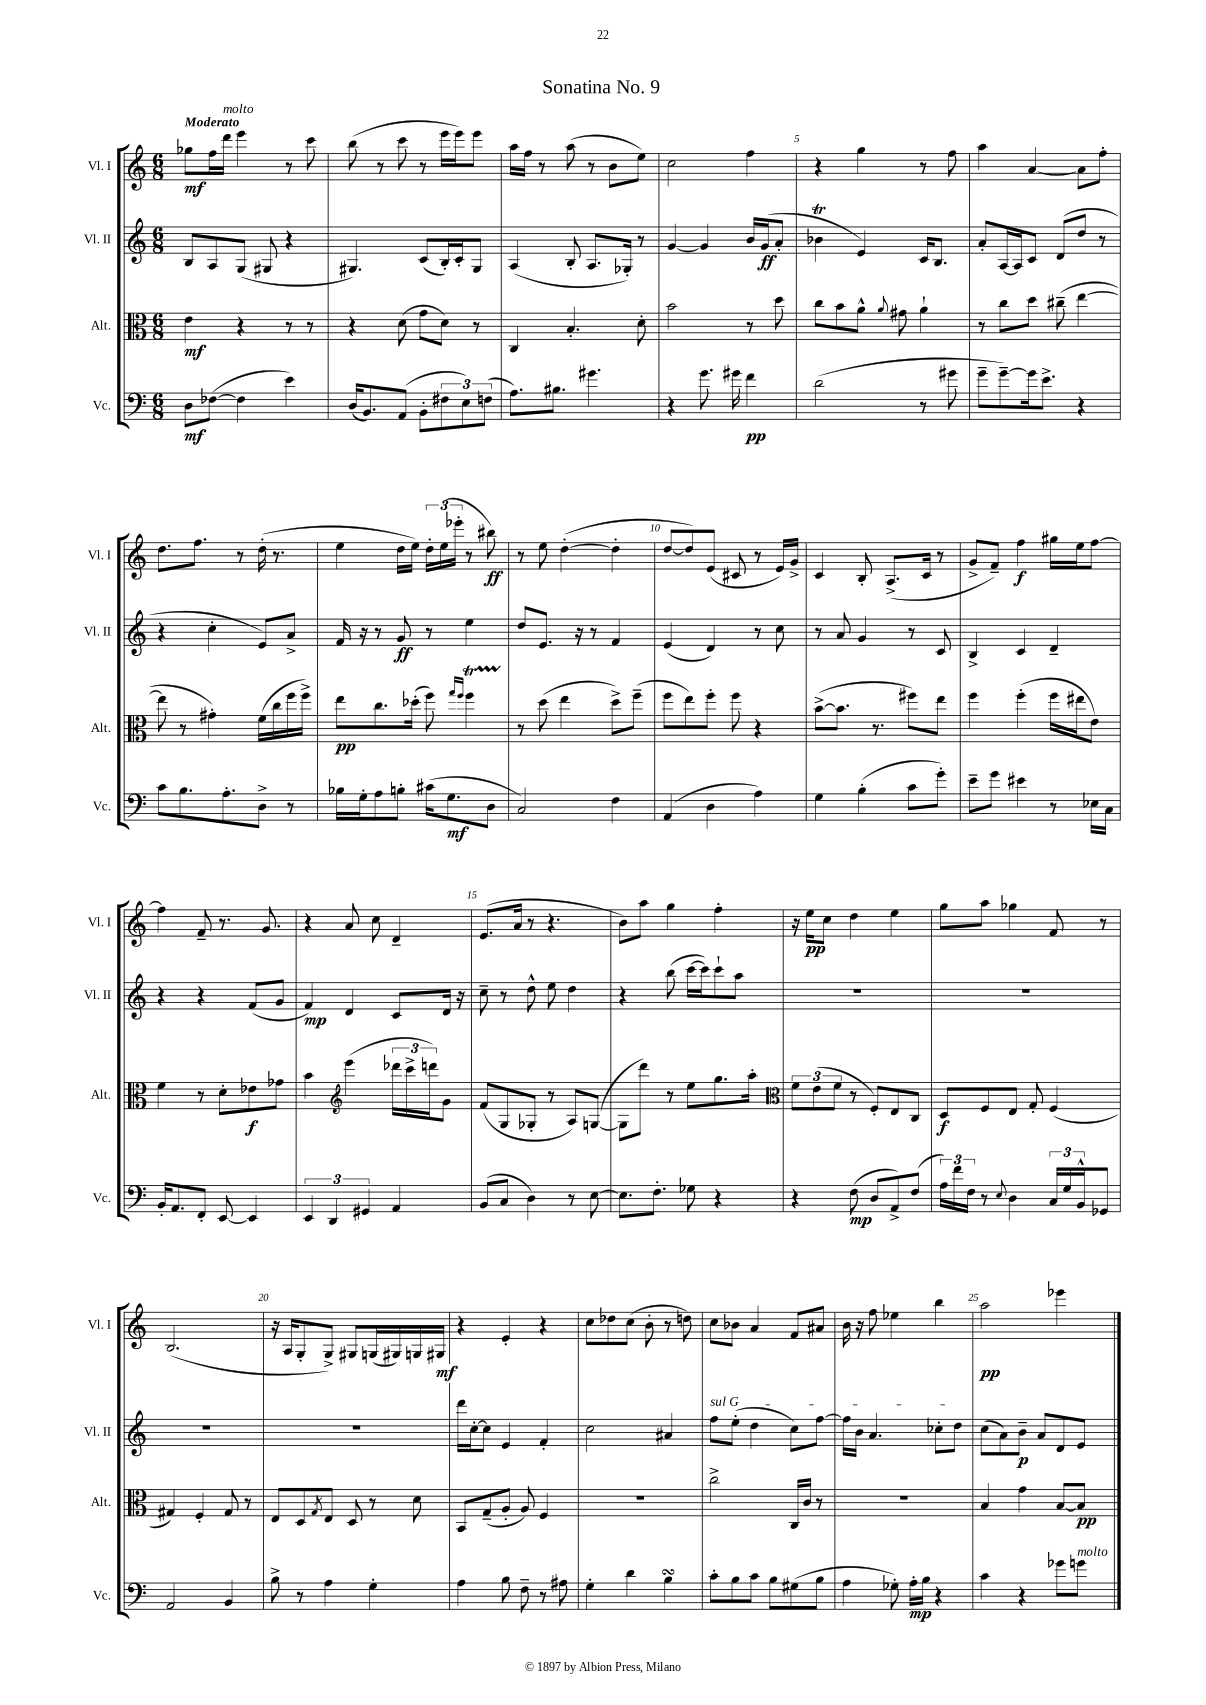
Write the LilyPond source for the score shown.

\header { title = "Sonatina No. 9" }
<<
\new StaffGroup <<
\new Staff = "s0" \with { instrumentName = "Vl. I" shortInstrumentName = "Vl. I" } {
    \clef treble \key c \major \numericTimeSignature \time 6/8 \tempo "Moderato"
    ges''8\mf f''16 d'''16^\markup { \italic "molto" } e'''4 r8 c'''8 |
    b''8( r8 c'''8 r8 e'''16 e'''16) e'''8 |
    a''16 f''16 r8 a''8( r8 b'8 e''8) |
    c''2 f''4 |
    r4 g''4 r8 f''8 |
    a''4 a'4~ a'8 f''8-. |
    d''8. f''8. r8 d''16-.( r8. |
    e''4 d''16 e''16) \tuplet 3/2 { d''16-. e''16( ees'''16-. } r8 bis''8\ff) |
    r8 e''8 d''4~-.( d''4-. |
    d''8~ d''8) e'8( cis'8 r8 e'16) g'16-> |
    c'4 b8-. a8.->( c'16 r8 |
    g'8-> f'8--) f''4\f gis''16 e''16 f''8~ |
    f''4 f'8-- r8. g'8. |
    r4 a'8 c''8 d'4-- |
    e'8.( a'16 r8 r4. |
    b'8) a''8 g''4 f''4-. |
    r16 e''16\pp c''8 d''4 e''4 |
    g''8 a''8 ges''4 f'8 r8 |
    b2.( |
    r16 a16 g8-. g8->) gis8 g16( gis16) g16 gis16\mf |
    r4 e'4-. r4 |
    c''8 des''8 c''8( b'8-. r8 d''8) |
    c''8 bes'8 a'4 f'8 ais'8 |
    b'16 r16 f''8 ees''4 b''4 |
    a''2\pp ees'''4 \bar "|." |
}
\new Staff = "s1" \with { instrumentName = "Vl. II" shortInstrumentName = "Vl. II" } {
    \clef treble \key c \major \numericTimeSignature \time 6/8
    b8 a8 g8( gis8 r4 |
    gis4.) c'8( b16-.) c'16-. gis8 |
    a4( b8-. a8. ges16-.) r8 |
    g'4~ g'4 b'16 g'16\ff( a'8-. |
    bes'4\trill e'4) c'16 b8. |
    a'8-. a16~ a16 c'8 d'8( d''8 r8 |
    r4 c''4-. e'8) a'8-> |
    f'16 r16 r8 g'8\ff r8 e''4 |
    d''8 e'8. r16 r8 f'4 |
    e'4( d'4) r8 c''8 |
    r8 a'8 g'4 r8 c'8 |
    b4-> c'4 d'4-- |
    r4 r4 f'8( g'8 |
    f'4\mp) d'4 c'8 d'16 r16 |
    c''8-- r8 d''8-^ e''8 d''4 |
    r4 b''8( c'''16~ c'''16) c'''8-! a''8 |
    R2. |
    R2. |
    R2. |
    R2. |
    d'''16 c''16~-. c''8 e'4 f'4-. |
    c''2 ais'4 |
    \once \override TextSpanner.bound-details.left.text = \markup { \italic "sul G" } f''8\startTextSpan e''8-.( d''4 c''8) f''8~ |
    f''16 b'16 a'4. ces''8-. d''8\stopTextSpan |
    c''8( a'8) b'8--\p a'8 d'8 e'8 \bar "|." |
}
\new Staff = "s2" \with { instrumentName = "Alt." shortInstrumentName = "Alt." } {
    \clef alto \key c \major \numericTimeSignature \time 6/8
    e'4\mf r4 r8 r8 |
    r4 d'8( g'8 d'8) r8 |
    c4 b4.-. d'8-. |
    b'2 r8 d''8 |
    c''8 b'8 a'8-^ \appoggiatura { a'8 } gis'8 a'4-! |
    r8 c''8 d''8 cis''8--( e''4~ |
    e''8 r8 gis'4-.) f'16( c''16 f''16 f''16->) |
    e''8\pp c''8. des''16-.( f''8) \grace { g''16 f''16 } f''4\startTrillSpan |
    r8\stopTrillSpan d''8( e''4 d''8->) f''8--( |
    f''8 e''8) f''8-. f''8 r4 |
    b'8~->( b'8. r8. fis''8) e''8 |
    f''4 f''4-.( f''16 eis''16 e'8) |
    f'4 r8 d'8-. ees'8\f ges'8 |
    b'4 \clef treble e'''4( \tuplet 3/2 { des'''16 c'''16-> d'''16) } g'8 |
    f'8( g8 ges8-. r8 a8) g8~( |
    g8 d'''8) r8 e''8 g''8. a''16-. |
    \clef alto \tuplet 3/2 { f'8 e'8( f'8 } r8 f8-.) e8 c8 |
    d8\f f8 e8 g8-. f4( |
    gis4) f4-. gis8 r8 |
    e8 d8 \acciaccatura { g8 } e8 d8 r8 d'8 |
    b,8 g8--( a8-. a8) f4 |
    R2. |
    c''2-> c16 c'16 r8 |
    R2. |
    b4 g'4 b8~ b8\pp \bar "|." |
}
\new Staff = "s3" \with { instrumentName = "Vc." shortInstrumentName = "Vc." } {
    \clef bass \key c \major \numericTimeSignature \time 6/8
    d8\mf fes8~( fes4 e'4) |
    d16( b,8.) a,8( b,8-. \tuplet 3/2 { fis8 e8) f8( } |
    a8.) bis8. gis'4. |
    r4 g'8. gis'16 f'4\pp |
    d'2( r8 gis'8 |
    g'8-- g'8~--) g'16 e'8.-> r4 |
    c'8 b8. a8.-. d8-> r8 |
    bes16 g16-. a8 b8-. cis'16( g8.\mf d8 |
    c2) f4 |
    a,4( d4 a4) |
    g4 b4-.( c'8 g'8-.) |
    e'8-- g'8 eis'4 r8 ees16 c16 |
    b,16-. a,8. f,8-. e,8~ e,4 |
    \tuplet 3/2 { e,4 d,4 gis,4 } a,4 |
    b,8( c8 d4) r8 e8~ |
    e8. f8.-. ges8 r4 |
    r4 f8\mp( d8 a,8->) f8( |
    \tuplet 3/2 { a16) f'16 f16 } r8 \appoggiatura { e8 } d4 \tuplet 3/2 { c16 g16 b,16-^ } ges,8 |
    a,2 b,4 |
    b8-> r8 a4 g4-. |
    a4 b8 f8-- r8 ais8 |
    g4-. d'4 b4\turn |
    c'8-. b8 c'8 b8 gis8( b8 |
    a4 ges8-.) a16-.\mp b16 r4 |
    c'4 r4 ges'8 g'8^\markup { \italic "molto" } \bar "|." |
}
>>
>>
\layout { \context { \Score \override BarNumber.break-visibility = ##(#f #t #t) barNumberVisibility = #(every-nth-bar-number-visible 5) } }
